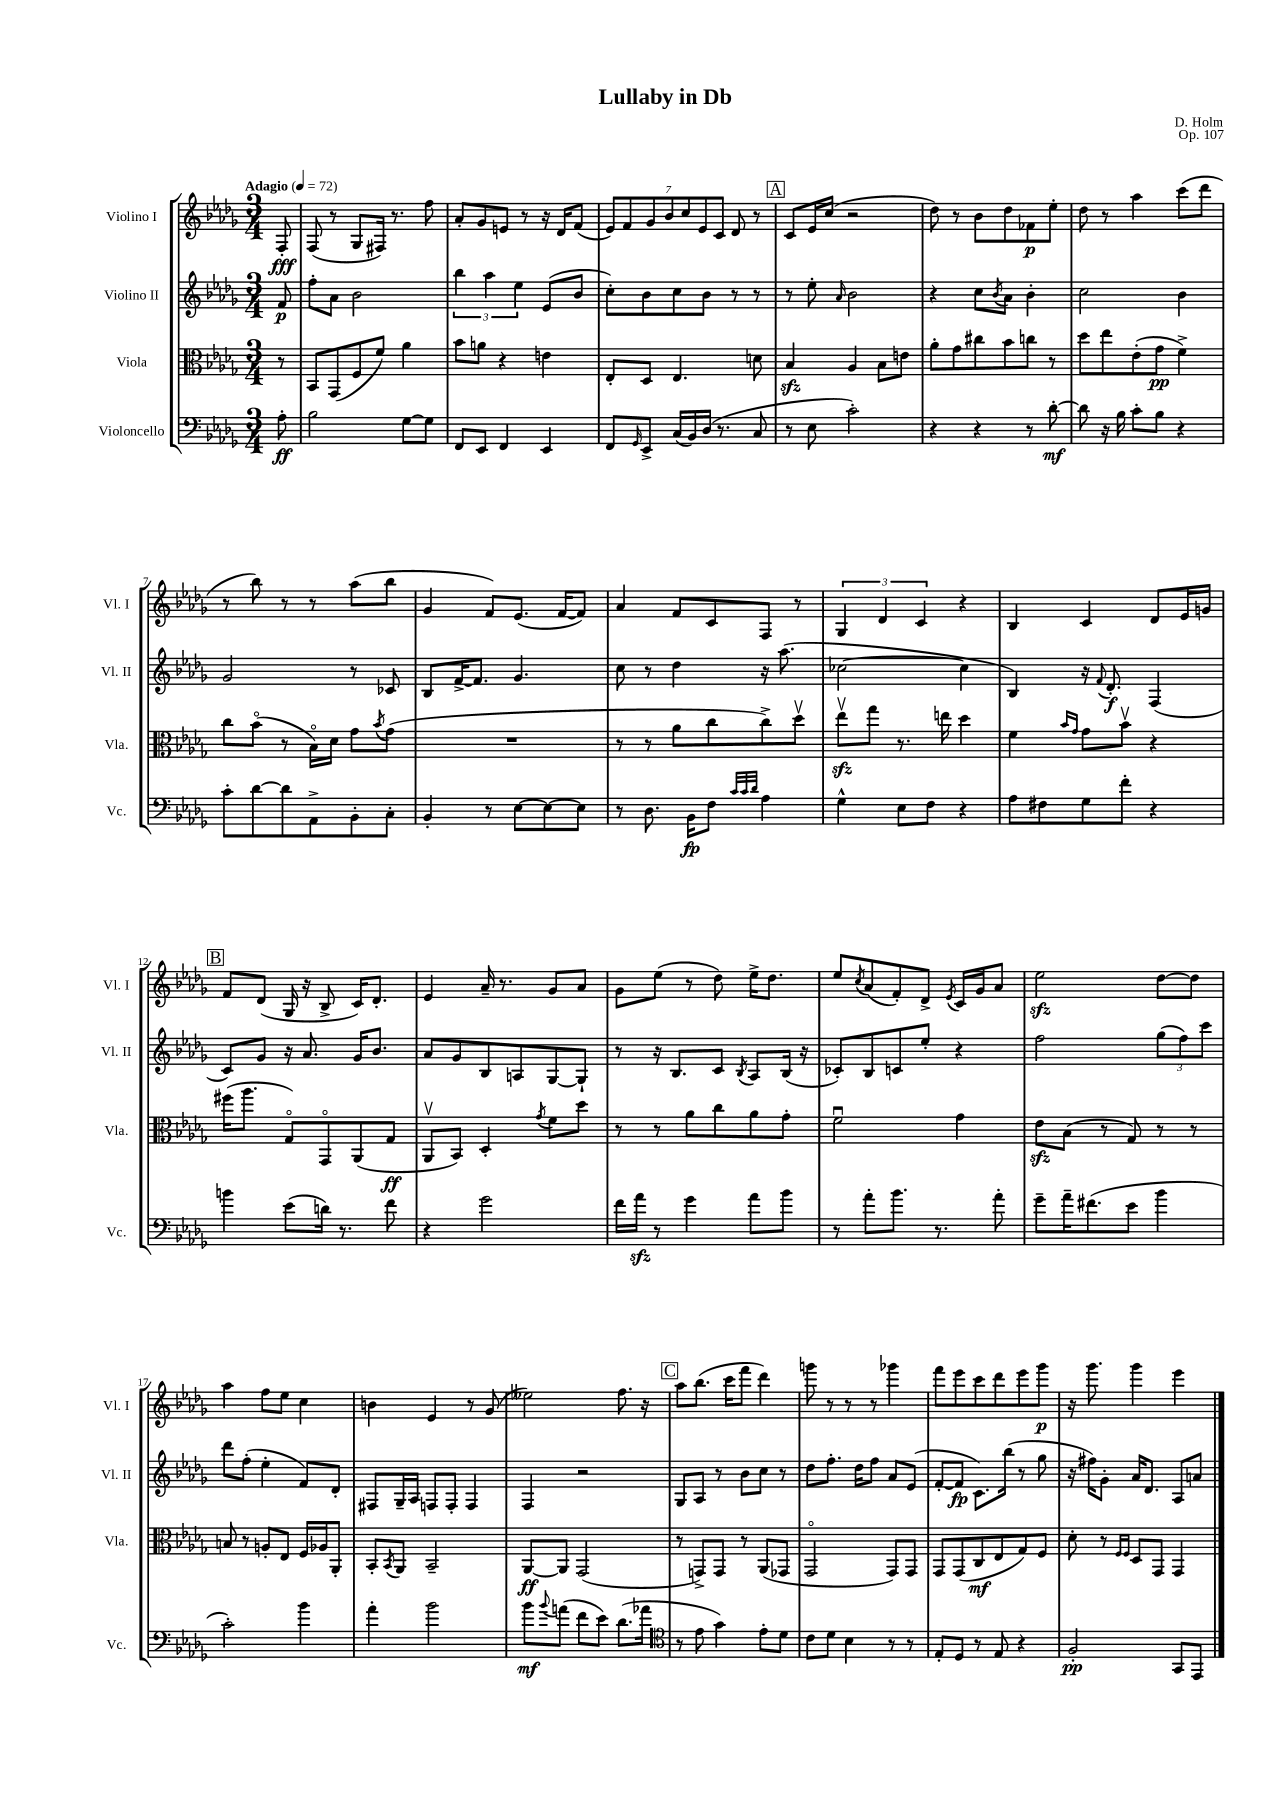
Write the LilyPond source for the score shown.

\header { title = "Lullaby in Db" composer = "D. Holm" opus = "Op. 107" }
<<
\new StaffGroup <<
\new Staff = "s0" \with { instrumentName = "Violino I" shortInstrumentName = "Vl. I" } {
    \clef treble \key des \major \numericTimeSignature \time 3/4 \partial 8 \tempo "Adagio" 4 = 72
    f8-.\fff |
    f8( r8 ges8 fis16) r8. f''8 |
    aes'8-. ges'8 e'8 r8 r16 des'16 f'8( |
    \tuplet 7/4 { ees'8) f'8 ges'8 bes'8 c''8 ees'8 c'8 } des'8 r8 |
    \mark \markup { \box "A" } c'8 ees'16 c''16( r2 |
    des''8) r8 bes'8 des''8 fes'8\p ees''8-. |
    des''8 r8 aes''4 c'''8( des'''8 |
    r8 bes''8) r8 r8 aes''8( bes''8 |
    ges'4 f'8) ees'8.( f'16~ f'8) |
    aes'4 f'8 c'8 f8 r8 |
    \tuplet 3/2 { ges4 des'4 c'4 } r4 |
    bes4 c'4 des'8 ees'16 g'16 |
    \mark \markup { \box "B" } f'8 des'8( ges16 r16 bes8-> c'16) des'8.-. |
    ees'4 aes'16-- r8. ges'8 aes'8 |
    ges'8 ees''8( r8 des''8) ees''16-> des''8. |
    ees''8 \acciaccatura { c''8 } aes'8( f'8-.) des'8-> \acciaccatura { ees'8 } c'16 ges'16 aes'8 |
    ees''2\sfz des''8~ des''8 |
    aes''4 f''8 ees''8 c''4 |
    b'4 ees'4 r8 ges'8( |
    eeses''2) f''8. r16 |
    \mark \markup { \box "C" } aes''8 bes''8.( c'''16 f'''8 des'''4) |
    g'''8 r8 r8 r8 ges'''4 |
    f'''8 ees'''8 c'''8 des'''8 ees'''8 ges'''8\p |
    r16 ges'''8. ges'''4 ees'''4 \bar "|." |
}
\new Staff = "s1" \with { instrumentName = "Violino II" shortInstrumentName = "Vl. II" } {
    \clef treble \key des \major \numericTimeSignature \time 3/4 \partial 8
    f'8\p |
    f''8-. aes'8 bes'2 |
    \tuplet 3/2 { bes''4 aes''4 ees''4 } ees'8( bes'8 |
    c''8-.) bes'8 c''8 bes'8 r8 r8 |
    \mark \markup { \box "A" } r8 ees''8-. \grace { aes'16 } bes'2 |
    r4 c''8 \acciaccatura { bes'8 } aes'8 bes'4-. |
    c''2 bes'4 |
    ges'2 r8 ces'8 |
    bes8 f'16~-> f'8. ges'4. |
    c''8 r8 des''4 r16 aes''8.( |
    ces''2~ ces''4 |
    bes4) r16 \appoggiatura { f'8 } des'8.-.\f f4( |
    \mark \markup { \box "B" } c'8) ges'8 r16 aes'8. ges'16 bes'8. |
    aes'8 ges'8 bes8 a8 ges8~ ges8-! |
    r8 r16 bes8. c'8 \acciaccatura { bes8 } aes8 bes16( r16 |
    ces'8-.) bes8 c'8 ees''8-. r4 |
    f''2 \tuplet 3/2 { ges''8( f''8) c'''8 } |
    des'''8 f''8-.( ees''4-. f'8) des'8-. |
    fis8 ges16-- aes16 f8 f8-. f4 |
    f4 r2 |
    \mark \markup { \box "C" } ges8 aes8 r8 bes'8 c''8 r8 |
    des''8 f''8.-. des''16 f''8 aes'8 ees'8( |
    f'8~-. f'8\fp c'8.) bes''16( r8 ges''8 |
    r16 fis''16) ges'8-. aes'16 des'8. aes8 a'8 \bar "|." |
}
\new Staff = "s2" \with { instrumentName = "Viola" shortInstrumentName = "Vla." } {
    \clef alto \key des \major \numericTimeSignature \time 3/4 \partial 8
    r8 |
    bes,8 ges,8( f8 f'8) aes'4 |
    bes'8 a'8 r4 e'4 |
    ees8-. des8 ees4. d'8 |
    \mark \markup { \box "A" } bes4\sfz aes4 bes8 e'8 |
    aes'8-. ges'8 cis''8 bes'8 c''8 r8 |
    des''8 ees''8 ees'8-.( ges'8\pp f'4->) |
    c''8 bes'8\flageolet( r8 bes16\flageolet) des'16 ges'8 \acciaccatura { bes'8 } ges'8( |
    R2. |
    r8 r8 aes'8 c''8 c''8->) des''8\upbow |
    ees''8\upbow\sfz ges''8 r8. e''16 des''4 |
    f'4 \grace { bes'16 ges'16 } ges'8 bes'8\upbow r4 |
    \mark \markup { \box "B" } fis''16( aes''8. ges8\flageolet) ges,8\flageolet aes,8( ges8\ff |
    aes,8\upbow bes,8) des4-. \acciaccatura { ges'8 } f'8 des''8 |
    r8 r8 aes'8 c''8 aes'8 ges'8-. |
    f'2\downbow ges'4 |
    ees'8\sfz bes8( r8 ges8) r8 r8 |
    b8 r8 a8-. ees8 f16 aes16 aes,8-. |
    bes,8-. \acciaccatura { bes,8 } aes,8 bes,2-- |
    aes,8~\ff aes,8 ges,2( |
    \mark \markup { \box "C" } r8 g,8->) g,8 r8 aes,8( ges,8 |
    ges,2\flageolet ges,8) ges,8 |
    ges,8 ges,8( c8\mf ees8 ges8) f8 |
    des'8-. r8 \grace { f16 f16 } des8 ges,8 ges,4 \bar "|." |
}
\new Staff = "s3" \with { instrumentName = "Violoncello" shortInstrumentName = "Vc." } {
    \clef bass \key des \major \numericTimeSignature \time 3/4 \partial 8
    aes8-.\ff |
    bes2 ges8~ ges8 |
    f,8 ees,8 f,4 ees,4 |
    f,8 \grace { ges,16 } ees,8-> c16( bes,16) des16( r8. c8 |
    \mark \markup { \box "A" } r8 ees8 c'2-.) |
    r4 r4 r8 des'8~-.\mf |
    des'8 r16 bes16 c'8-. bes8 r4 |
    c'8-. des'8~ des'8 aes,8-> bes,8-. c8-. |
    bes,4-. r8 ees8~ ees8~ ees8 |
    r8 des8. bes,16\fp f8 \grace { c'32 c'32 des'32 } aes4 |
    ges4-^ ees8 f8 r4 |
    aes8 fis8 ges8 f'8-. r4 |
    \mark \markup { \box "B" } b'4 ees'8( d'16) r8. f'8 |
    r4 ges'2 |
    f'16 aes'16\sfz r8 ges'4 aes'8 bes'8 |
    r8 aes'8-. bes'8. r8. aes'8-. |
    ges'8-- aes'16-- fis'8.( ees'8 bes'4 |
    c'2-.) bes'4 |
    aes'4-. bes'2 |
    bes'8\mf \appoggiatura { bes'8 } a'8( f'8 ees'8) des'8.( aes'16 |
    \mark \markup { \box "C" } \clef tenor r8 ees'8 ges'4) ees'8-. des'8 |
    c'8 des'8 bes4 r8 r8 |
    ees8-. des8 r8 ees8 r4 |
    f2-.\pp ges,8 ees,8 \bar "|." |
}
>>
>>
